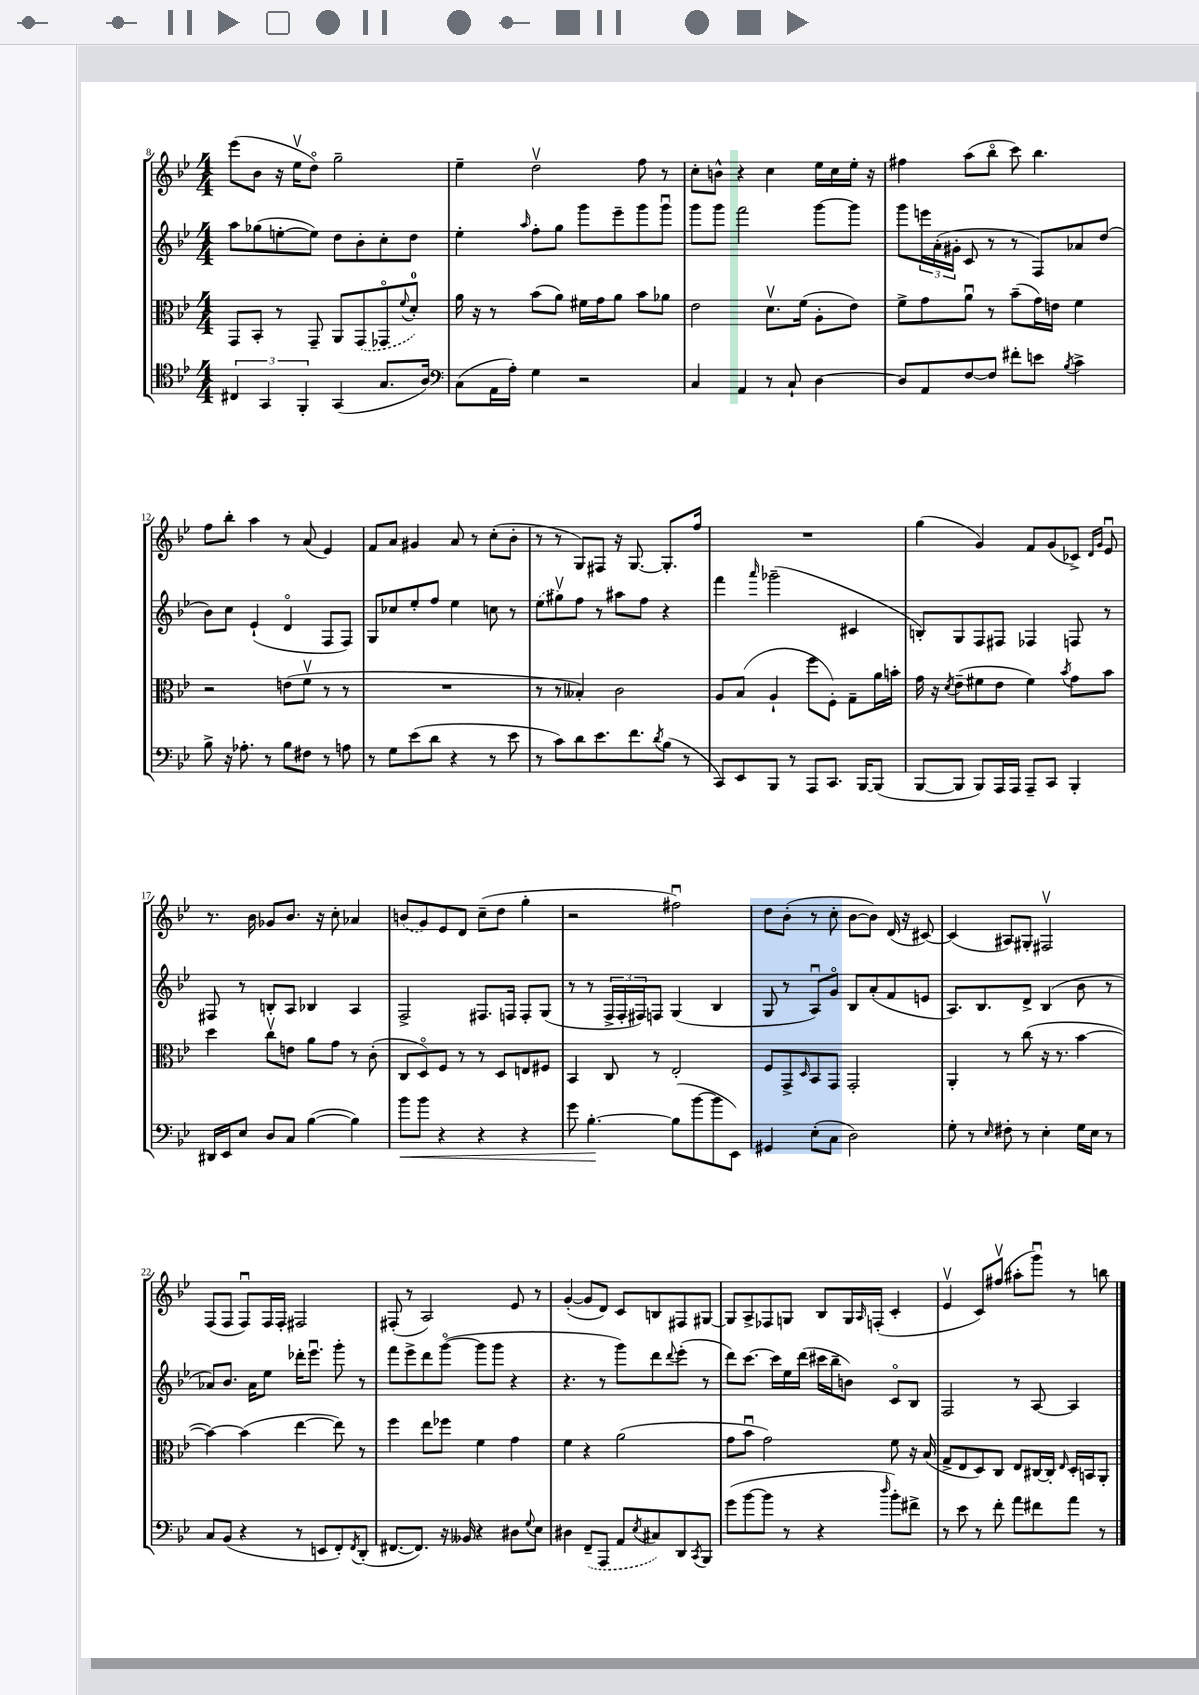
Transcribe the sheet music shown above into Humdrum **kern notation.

**kern	**dynam	**kern	**kern	**kern
*part4	*part4	*part3	*part2	*part1
*staff4	*staff4	*staff3	*staff2	*staff1
*clefC4	*	*clefC3	*clefG2	*clefG2
*k[b-e-]	*	*k[b-e-]	*k[b-e-]	*k[b-e-]
*M4/4	*	*M4/4	*M4/4	*M4/4
=8	=8	=8	=8	=8
6C#X/	.	8GG/L	8aa\L	(8eee-\L
.	.	8BB-'/J	(8gg-X\	8b-\J
6GG/	.	.	.	.
.	.	8r	[8een'\	16r
.	.	.	.	16ee-v\KL
6FF'/	.	.	.	.
.	.	8GG~/	8ee\J])	8dd\J)
(4GG/	.	8AA/L	8dd\L	2gg~\
.	.	(8GG/	8b-'\	.
8.G/L	.	8GG-X/	8cc'\	.
.	.	8qqf/	.	.
.	.	8d'/J)	8dd\J	.
16A/Jk)	.	.	.	.
=9	=9	=9	=9	=9
*clefF4	*	*	*	*
(8C\L	.	16a\	4ee-'\	4ee-~\
.	.	16r	.	.
16AA\L	.	8r	.	.
16A'\JJ)	.	.	.	.
.	.	.	16qqaa/	.
4G\	.	(8b-\L	8ff'\L	2ddv\
.	.	8a\J)	8gg\J	.
2r	.	16f#X\LL	8ggg\L	.
.	.	16g\J	.	.
.	.	8a\J	8eee-~\	.
.	.	8b-\L	8ggg\	8ff\
.	.	8a-X\J	8gggu\J	8r
=10	=10	=10	=10	=10
4C/	.	2e-\	8ggg\L	8cc'\L
.	.	.	8ggg\J	8bn^^\J
4AA/	.	.	2fff\	4r
8r	.	8.dv\L	.	4cc\
8C`/	.	.	.	.
.	.	(16f\Jk	.	.
[4D\	.	8A'\L	[8ggg\L	16ee-\LL
.	.	.	.	16cc\
.	.	8e-\J)	8ggg\J]	16ee-'\JJ
.	.	.	.	16r
=11	=11	=11	=11	=11
8D/L]	.	8f^\L	8ggg\L	4ff#X\
8AA/	.	8g\	24eeen\L	.
.	.	.	(24a'\	.
.	.	.	24g#X'\JJ	.
[8F/	.	8au\J	8c/	(8aa\L
8F/J]	.	8r	8r	8bb-\J
8f#X'\L	.	(8b-~\L	8r	8ccc\)
8en\J	.	16g\L)	8F/L)	4.bb-\
.	.	16en\JJ	.	.
8qB-/	.	.	.	.
4c^\	.	4f\	8a-X/	.
.	.	.	(8dd/J	.
!!LO:LB:g=z
=12	=12	=12	=12	=12
8B-^\	.	2r	8b-\L)	8ff\L
16r	.	.	8cc\J	8bb-'\J
8.A-X'\	.	.	.	.
.	.	.	(4e-`/	4aa\
8r	.	.	.	.
8B-\L	.	(8en\L	4d/	8r
8F#X\J	.	8fv\J	.	(8a/
8r	.	8r	8F/L	4e-/)
8An\	.	8r	8F/J)	.
=13	=13	=13	=13	=13
8r	.	1r	8G/L	8f/L
8G\L	.	.	8cc-X/	8a/J
(8e-\	.	.	8ee-'/	4g#X/
8d\J	.	.	8ff/J	.
4r	.	.	4ee-\	8a/
.	.	.	.	8r
8r	.	.	8ccn\	(8cc'\L
8e-\	.	.	8r	8b-'\J
=14	=14	=14	=14	=14
8r	.	8r	(8ee-\L	8r
8c\L)	.	8r	8gg#Xv\)	8r
8d\	.	4B--X'/)	8ff\J	8G/L)
8.e-\	.	.	8r	8F#X/J
.	.	2c\	8aa#X\L	16r
8.f\	.	.	.	[8.G/
.	.	.	8ff\J	.
8qd/	.	.	.	.
(8B-\J	.	.	4r	8.G'/L]
8r	.	.	.	.
.	.	.	.	16ff/Jk
=15	=15	=15	=15	=15
8CC/L)	.	8A/L	4fff\	1r
8EE-/	.	(8B-/J	.	.
.	.	.	16qqaaa/	.
8BBB-/J	.	4A`/	(2ggg-X~\	.
8r	.	.	.	.
8AAA/L	.	8ff\L	.	.
8.CC/J	.	8F'\J)	.	.
.	.	8G~\L	4c#X/	.
[16BBB-/KL	.	.	.	.
(8BBB-/J]	.	16a\L	.	.
.	.	16bn'\JJ	.	.
=16	=16	=16	=16	=16
[8BBB-/L	.	16g\	8Bn'/L)	(4gg\
.	.	16r	.	.
.	.	8qd/	.	.
8BBB-/J]	.	(8e-~\L	8G/	.
8BBB-/L)	.	8f#X\	8F/	4g/)
16AAA/L	.	8e-\J	8F#X/J	.
16AAA/JJ	.	.	.	.
8AAA~/L	.	4f#\)	4F-X/	8f/L
8CC/J	.	.	.	(8g/
.	.	8qb-/	.	.
4BBB-'/	.	8g\L	8Fn/	8c-X^/J)
.	.	.	.	16qqd/LL
.	.	.	.	16qqg/JJ
.	.	8b-\J	8r	8e-u/
!!LO:LB:g=z
=17	=17	=17	=17	=17
16DD#X/LL	.	4dd\	8F#X/	8.r
16EE-/J	.	.	.	.
8E-/J	.	.	8r	.
.	.	.	.	16b-\
8D/L	.	8ccv\L	8Bn'/L	8g-X/L
8C/J	.	8en\J	8A/J	8.b-/J
([4B-\	.	8a\L	4B-X/	.
.	.	.	.	16r
.	.	8g\J	.	8cc'\
4B-\])	.	8r	4A/	4a-X/
.	.	(8c'\	.	.
=18	=18	=18	=18	=18
!	!LO:HP:b	!	!	!
8b-\L	<	8C/L	2F^/	(8bn/L
8b-\J	.	8D/)	.	8g/)
4r	.	8F/J	.	8e-/
.	.	8r	.	8d/J
4r	.	8r	8.F#X/L	(8cc~\L
.	.	8D/L	.	8dd\J
.	.	.	16Fn/Jk	.
4r	.	8En/	8F'/L	4gg'\
.	.	8F#X/J	(8G/J	.
=19	=19	=19	=19	=19
8g\	.	4BB-/	8r	2r
[4.B-'\	.	.	8r	.
.	.	8C/	24F^/LL	.
.	.	.	24F'/	.
.	.	.	24F#X/J)	.
.	.	8r	8Fn/J	.
(8B-\L]	[	2E-'/	(4G/	2ff#Xu\)
[8b-\	.	.	.	.
8b-\]	.	.	4B-/	.
8EE-\J)	.	.	.	.
=20	=20	=20	=20	=20
4GG#X/	.	8F/L	8G/	8dd\L
.	.	8GG^/	8r	(8b-'\J
.	.	16qqD/	.	.
(8E-'\L	.	8BB-/	8Au/L)	8r
8C\J	.	8GG/J	8g/J	8cc'\
2D\)	.	2GG'/	8B-/L	[8b-\L
.	.	.	(8a'/	8b-\J])
.	.	.	8f/	(16d/
.	.	.	.	16r
.	.	.	8en/J	[8c#X/)
=21	=21	=21	=21	=21
8G'\	.	4AA'/	8.A/L)	(4c#/]
8r	.	.	.	.
.	.	.	8.B-/	.
16qqE-/	.	.	.	.
8F#X'\	.	8r	.	8A#X/L)
8r	.	(8cc\	8d^/J	8G#X'/J
4E-'\	.	16r	(4B-/	2F#Xv/
.	.	8.r	.	.
16G\LL	.	[4b-\	8b-\	.
16E-\JJ	.	.	.	.
8r	.	.	8r	.
!!LO:LB:g=z
=22	=22	=22	=22	=22
8C/L	.	4b-\_)	8a-X/L)	(8F/L
(8BB-/J	.	.	8.b-/J	8F/J
4r	.	(4b-\]	.	8Fu/L)
.	.	.	16a-\KL	.
.	.	.	8ee-\J	16F/L
.	.	.	.	16F'/JJ
8r	.	[4ee-\	16ddd-X'\KL	2F#X/
.	.	.	8.eee-u\J	.
8EEn/L	.	.	.	.
8FF'/)	.	8ee-\])	8ggg'\	.
8qFF/	.	.	.	.
(8DD'/J	.	8r	8r	.
=23	=23	=23	=23	=23
[8.FF#X/L	.	4ff\	8fff\L	(8F#X'/
.	.	.	8eee-^\	8r
8.FF#/J])	.	.	.	.
.	.	8ee-\L	8ddd\	2A/)
16r	.	8ff-X\J	([8ggg\J	.
16BB--X/	.	.	.	.
4r	.	4f\	8ggg\L]	.
.	.	.	8ggg\J	.
8D#X\L	.	4g\	4r	8e-/
8qqG/	.	.	.	.
8E-\J	.	.	.	8r
=24	=24	=24	=24	=24
4D#X\	.	4f\	4.r	([4g'/
(8FF~/L	.	4r	.	8g/L]
8AAA/J	.	.	8r	8d/J)
8AA/L	.	(2a\	8ggg\L)	8c/L
8qE-/	.	.	.	.
8C#X/)	.	.	8ddd\	8Bn/
.	.	.	8qqddd/	.
8DD/	.	.	(8eee-'\J	8F#X/
8qCC/	.	.	.	.
8BBB-/J	.	.	8r	[8G#X/J
=25	=25	=25	=25	=25
(8g\L	.	8g\L	8ddd\L)	8G#/L]
[8b-\	.	8b-u\J	[8.ccc\J	8A^/
8b-\J]	.	2g\)	.	8F-X/
.	.	.	16ccc\LL]	.
8r	.	.	16ee-\	8Gn/J
.	.	.	(16ddd\JJ	.
4r	.	.	16ccc#X\LL	8B-/L
.	.	.	16bb-~\J	.
.	.	.	8bn\J)	16G/L
.	.	.	.	16qqA/
.	.	.	.	(16Fn'/JJ
16qqdd/	.	.	.	.
8b-'\L)	.	8f\	8c/L	4c'/
8f#X^\J	.	16r	8B-/J	.
.	.	(16B-/	.	.
=26	=26	=26	=26	=26
8r	.	8G^/L	2F/	4e-v/
8e-\	.	8E-/	.	.
8r	.	8D/)	.	8c/L)
8f'\	.	8C/J	.	(8ff#Xv/J
8a\L	.	8E-/L	8r	8aa#X'\L
8f#X\	.	[16C#X/L	[8A/	8gggu\J)
.	.	16C#'/JJ]	.	.
.	.	16qqE-/	.	.
8a\J	.	16D'/LL	4A/]	8r
.	.	16BBn/J	.	.
8r	.	8AA'/J	.	8bbn\
==	==	==	==	==
*-	*-	*-	*-	*-
